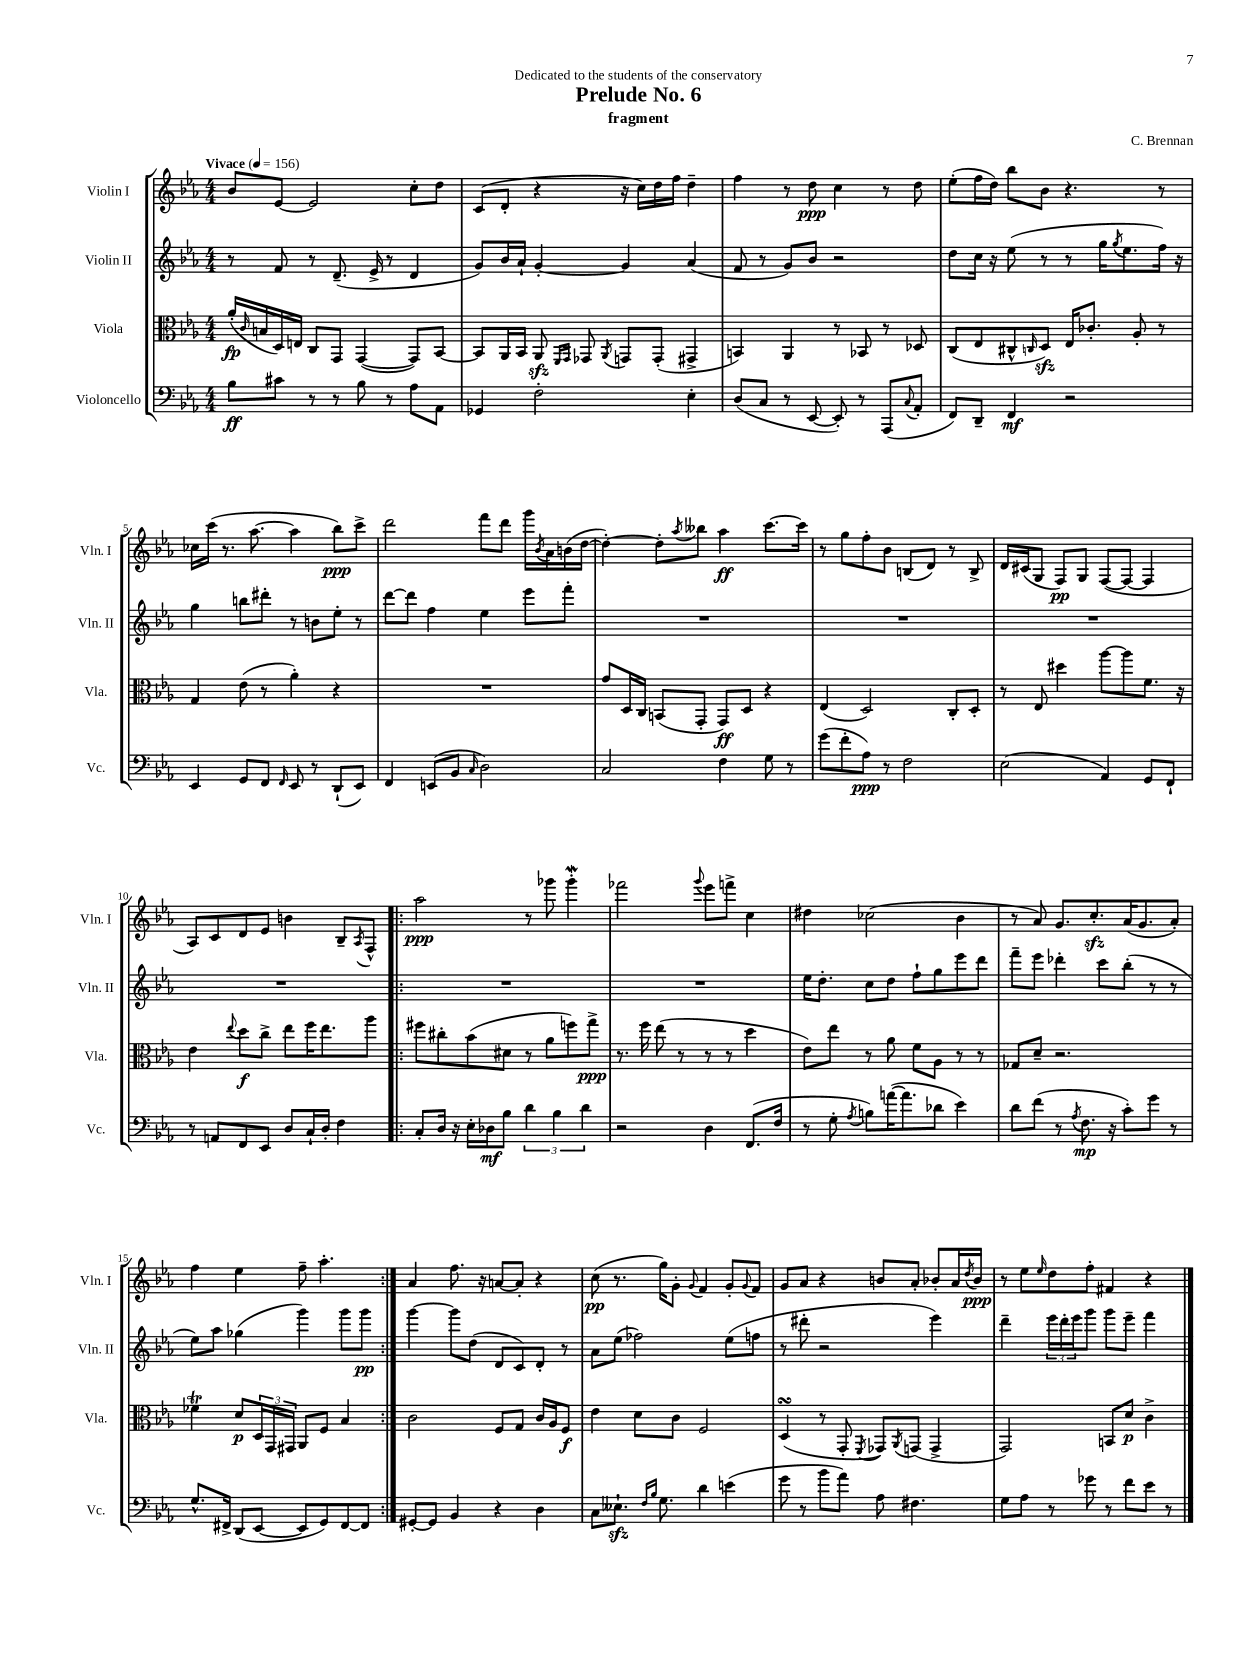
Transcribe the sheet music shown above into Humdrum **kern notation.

**kern	**kern	**kern	**kern
*staff4	*staff3	*staff2	*staff1
*clefF4	*clefC3	*clefG2	*clefG2
*k[b-e-a-]	*k[b-e-a-]	*k[b-e-a-]	*k[b-e-a-]
*M4/4	*M4/4	*M4/4	*M4/4
*MM156	*MM156	*MM156	*MM156
8B-	(16a-'	8r	8b-
.	16qqc	.	.
.	16B	.	.
8c#	16D)	8f	[8e-
.	16E	.	.
8r	8C	8r	2e-]
8r	8GG	(8.d~	.
8B-	([4GG	.	.
.	.	16e-^	.
8r	.	8r	.
8A-	8GG])	4d	8cc'
8AA-	[8BB-	.	8dd
=	=	=	=
4GG-	8BB-]	8g)	(8c
.	16AA-	16b-	8d'
.	16BB-	16a-`	.
2F'	8AA-	[4g'	4r
.	16qqFF	.	.
.	16qqGG	.	.
.	8GG-	.	.
.	8qAA-	.	.
.	8GG	4g]	16r
.	.	.	16cc)
.	(8GG'	.	16dd
.	.	.	16ff
4E-'	4GG#^	(4a-	4dd~
=	=	=	=
(8D	4BB)	8f	4ff
8C	.	8r	.
8r	4AA-	8g)	8r
[8EE-	.	8b-	8dd
8EE-'])	8r	2r	4cc
8r	8BB-	.	.
(8AAA-	8r	.	8r
8qqC	.	.	.
8AA-'	8D-	.	8dd
=	=	=	=
8FF)	(8C	8dd	(8ee-'
8DD~	8E-	16cc	16ff
.	.	16r	16dd)
4FF	8C#^^	(8ee-	8bb-
.	16qqC	.	.
.	8D)	8r	8b-
2r	16E-	8r	4.r
.	8.c-'	.	.
.	.	16gg	.
.	.	8qgg	.
.	.	8.ee-	.
.	8A-'	.	.
.	8r	16ff)	8r
.	.	16r	.
=	=	=	=
4EE-	4G	4gg	16cc-
.	.	.	(16ccc
.	.	.	8.r
8GG	(8e-	8bb	.
.	.	.	[8.aa-
8FF	8r	8ddd#'	.
16qqFF	.	.	.
8EE-	4a-')	8r	4aa-]
8r	.	8b	.
(8DD`	4r	8ee-'	8bb-)
8EE-)	.	8r	8ccc^
=	=	=	=
4FF	1r	[8ddd	2ddd
.	.	8ddd]	.
(8EE	.	4ff	.
8BB-	.	.	.
16qqC	.	.	.
2D)	.	4ee-	8fff
.	.	.	8ddd
.	.	8eee-	16ggg
.	.	.	8qb-
.	.	.	16a-
.	.	8fff'	(16b
.	.	.	[16dd
=	=	=	=
2C	8g	1r	4dd'_)
.	16D	.	.
.	16C	.	.
.	(8BB	.	8dd']
.	.	.	8qaa-
.	8GG'	.	8bb--
4F	8GG)	.	4aa-
.	8D	.	.
8G	4r	.	[8.ccc
8r	.	.	.
.	.	.	16ccc]
=	=	=	=
(8g	(4E-	1r	8r
8f'	.	.	8gg
8A-)	2D)	.	8ff'
8r	.	.	8b-
2F	.	.	(8B
.	.	.	8d)
.	8C'	.	8r
.	8D'	.	8B^
=	=	=	=
(2E-	8r	1r	16d
.	.	.	(16c#
.	8E-	.	8G
.	4dd#	.	8F)
.	.	.	8G
4AA-)	[8aa-	.	([8F
.	8aa-]	.	8F_
8GG	8.f	.	4F]
8FF`	.	.	.
.	16r	.	.
=	=	=	=
8r	4e-	1r	8A-)
8AA	.	.	8c
.	8qqee-	.	.
8FF	8dd	.	8d
8EE-	8cc^	.	8e-
8D	8ee-	.	4b
16C`	16ff	.	.
16D'	8.ee-	.	.
4F	.	.	8B-~
.	.	.	8qA-
.	8aa-	.	8F^^
=!|:	=!|:	=!|:	=!|:
8C'	8ff#	1r	2aa-
16D	8cc#'	.	.
16r	.	.	.
16E-'	(8b-	.	.
16D-	.	.	.
8B-	8d#	.	.
6d	8r	.	8r
.	8a-	.	8ggg-
6B-	.	.	.
.	8ff)	.	4ggg-'
6d	.	.	.
.	8gg^	.	.
=	=	=	=
2r	8.r	1r	2fff-
.	16ff	.	.
.	(8ee-	.	.
.	8r	.	.
.	.	.	8qqggg
4D	8r	.	8eee-
.	8r	.	8fff^
(8.FF	4dd	.	4cc
16F	.	.	.
=	=	=	=
8r	8e-)	16ee-	4dd#
.	.	8.dd'	.
8G'	8ee-	.	.
8qA-	.	.	.
8B)	8r	8cc	(2cc-
([16a	8a-	8dd	.
8.a]	.	.	.
.	8f	8ff`	.
8d-	8A-	8gg	.
4e-)	8r	8eee-	4b-
.	8r	8ddd	.
=	=	=	=
8d	8G-	8fff~	8r
(8f	8d~	8eee-	8a-)
8r	2.r	4ddd-'	8.g
8qA-	.	.	.
8.F	.	.	.
.	.	.	8.cc'
.	.	8ccc	.
16r	.	.	.
8c')	.	(8bb-'	(16a-
.	.	.	8.g
8g	.	8r	.
8r	.	8r	8a-')
=	=	=	=
8.G^^	4f-	8ee-)	4ff
.	.	8aa-	.
16FF#^	.	.	.
(8DD	8d	(4gg-	4ee-
[8EE-	24D	.	.
.	24GG	.	.
.	24GG#	.	.
8EE-]	8AA-	4ggg)	8ff~
8GG)	8F	.	4.aa-'
[8FF#	4B-	8ggg	.
8FF#]	.	8ggg	.
=:|!	=:|!	=:|!	=:|!
[8GG#'	2c	[4ggg	4a-
8GG#]	.	.	.
4BB-	.	8ggg]	8.ff
.	.	(8dd	.
.	.	.	16r
4r	8F	8d	[8a
.	8G	8c)	8a']
4D	16c	8d'	4r
.	16A-	.	.
.	8F	8r	.
=	=	=	=
8C	4e-	8a-	(8cc
8.E--`	.	(8ee-	8.r
.	8d	2ff-)	.
16qqF	.	.	.
16qqB-	.	.	.
8.G	.	.	16gg)
.	8c	.	8g'
.	.	.	8qqg
4d	2F	.	4f
(4e	.	(8ee-	8g'
.	.	.	8qqg
.	.	8ff	8f
=	=	=	=
8g	(4D	8r	8g
8r	.	8ddd#'	8a-
8b-	8r	2r	4r
8a-)	8GG'	.	.
.	8qFF	.	.
8A-	8GG-)	.	8b
.	8qAA-	.	.
4.F#	(8GG	.	8a-'
.	4GG^	4eee-)	8b-'
.	.	.	16a-
.	.	.	8qdd
.	.	.	16b-
=	=	=	=
8G	2GG)	4ddd~	8r
8A-	.	.	8ee-
.	.	.	16qqee-
8r	.	24eee-	8dd
.	.	24ddd'	.
.	.	24eee-	.
8g-	.	8ggg	8ff'
8r	8BB	8ggg	4f#
8f	8d	8eee-~	.
8e-	4c^	4fff	4r
8r	.	.	.
==	==	==	==
*-	*-	*-	*-
